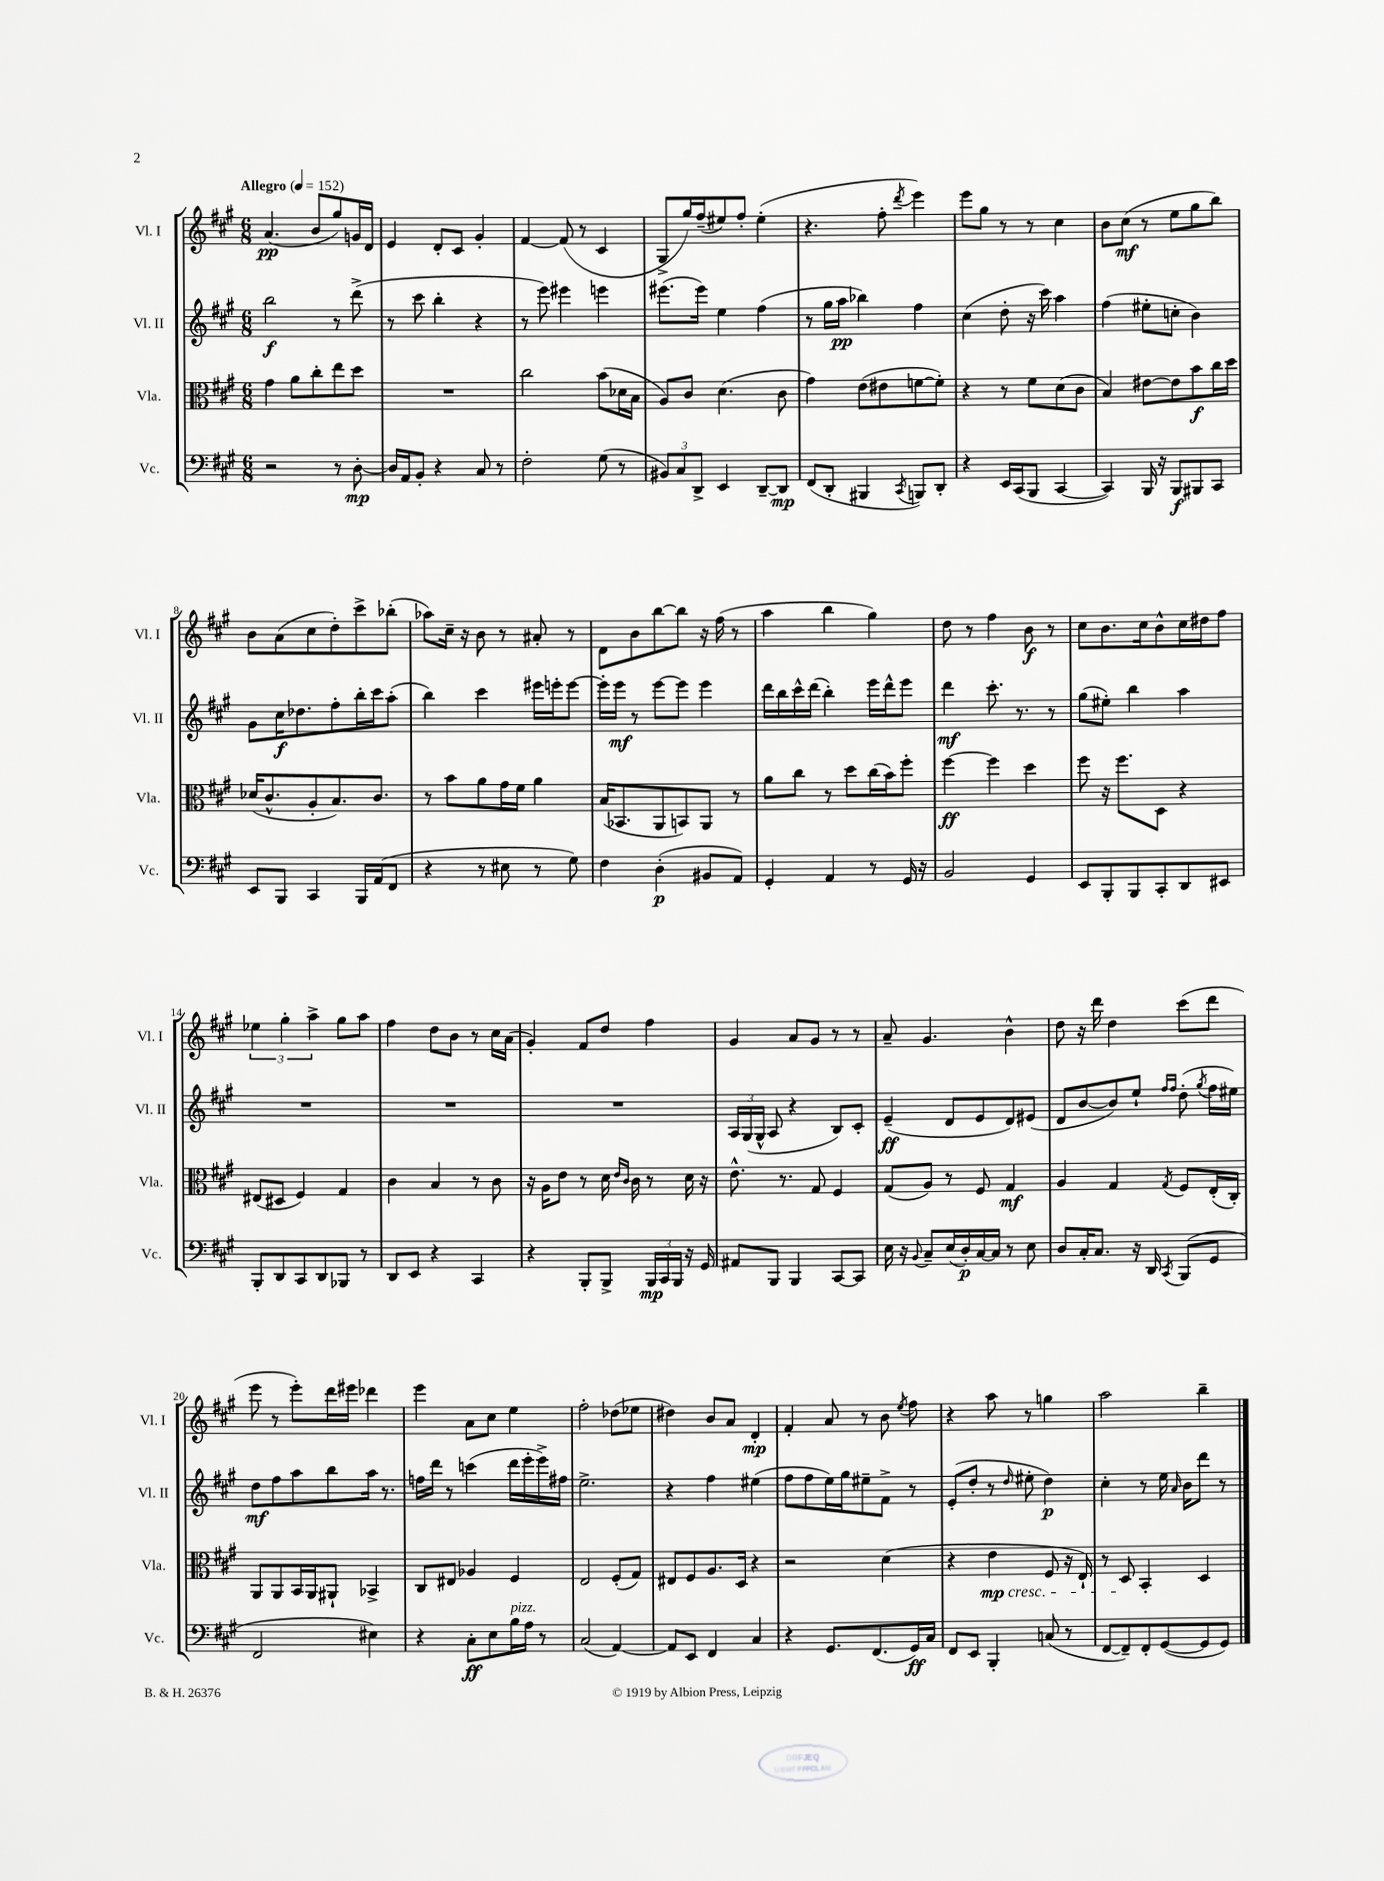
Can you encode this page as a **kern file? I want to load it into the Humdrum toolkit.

**kern	**kern	**kern	**kern
*staff4	*staff3	*staff2	*staff1
*clefF4	*clefC3	*clefG2	*clefG2
*k[f#c#g#]	*k[f#c#g#]	*k[f#c#g#]	*k[f#c#g#]
*M6/8	*M6/8	*M6/8	*M6/8
*MM152	*MM152	*MM152	*MM152
2r	4g#	2bb	(4.a
.	8a	.	.
.	8cc#'	.	8b
8r	8ee	8r	8gg#)
[8D'	8dd	(8ddd^	16g
.	.	.	16d
=	=	=	=
16D]	2.r	8r	4e
16AA	.	.	.
8BB'	.	8ccc#	.
4r	.	4bb'	8d'
.	.	.	8c#
8C#	.	4r	4g#'
8r	.	.	.
=	=	=	=
2F#'	2cc#	8r	[4f#
.	.	8eee)	.
.	.	4eee#	(8f#]
.	.	.	8r
(8G#	(8b	4eee	4c#
8r	16d-	.	.
.	16B	.	.
=	=	=	=
12BB#)	8A)	(8.eee#	8G#^
12C#	.	.	.
.	8c#	.	16gg#)
12DD^	.	.	.
.	.	16eee#)	(16ff#~
4EE	(4.d	4ee	8ee#)
.	.	.	8ff#'
[8DD~	.	(4ff#	(4ee#'
8DD]	8c#	.	.
=	=	=	=
(8FF#	4g#)	8r	4.r
8DD'	.	16gg#	.
.	.	16aa	.
4BBB#	(8e	4bb-)	.
.	8e#	.	8ff#'
8qCC#	.	.	8qddd
8BBB)	[8f	4ff#	4eee)
8DD'	8f'])	.	.
=	=	=	=
4r	4r	(4cc#	8eee
.	.	.	8gg#
16EE	8r	8dd'	8r
(16CC#	.	.	.
8BBB	8f#	16r	8r
.	.	16ccc#)	.
[4CC#	(8d	4aa	4cc#
.	8c#	.	.
=	=	=	=
4CC#])	4B)	(4ff#	8b
.	.	.	(8cc#
16BBB	[8e#	8ee#'	8r
16r	.	.	.
8BBB	8e#]	8cc'	8ee
8BBB#	8b	4b)	8gg#
8CC#	16cc#	.	8bb)
.	16dd	.	.
=	=	=	=
8EE	(16d-	8g#	8b
.	8.c#^^	.	.
8BBB	.	16cc#	(8a
.	.	8.dd-	.
4CC#	8A'	.	8cc#
.	8.B)	8ff#'	8dd')
16BBB	.	16bb'	8ccc#^
(16AA	8.c#	16ccc#	.
8FF#	.	(8aa'	(8bb-'
=	=	=	=
4r	8r	4bb)	8aa-)
.	8b	.	16cc#~
.	.	.	16r
8r	8a	4ccc#	8b
8E#	16g#	.	8r
.	16f#	.	.
8r	4a	16eee#	8a#'
.	.	16eee'	.
8G#)	.	[8eee	8r
=	=	=	=
4F#	(16B	16eee']	8d
.	8.BB-	16eee	.
.	.	8r	8b
(4D'	8AA	[8eee	[8bb
.	8BB)	8eee]	8bb]
8BB#	8AA	4eee	16r
.	.	.	(16ff#
8AA)	8r	.	8r
=	=	=	=
4GG#'	8a	16ddd	4aa
.	.	16bb	.
.	8cc#	16ccc#^^	.
.	.	(16ddd	.
4AA	8r	4bb')	4bb
.	8dd	.	.
8r	(16cc#	16eee	4gg#)
.	16b)	16ddd^^	.
16GG#	8ff#'	8eee	.
16r	.	.	.
=	=	=	=
2BB	[4ff#	4ddd	8dd
.	.	.	8r
.	4ff#]	8.ccc#'	4ff#
.	.	8.r	.
4GG#	4dd	.	8b
.	.	8r	8r
=	=	=	=
8EE	8ff#	(8gg#	8cc#
8BBB'	16r	8ee#')	8.b
.	8.ff#	.	.
8BBB	.	4bb	.
.	.	.	16cc#
8CC#'	8D	.	8b^^
8DD	4r	4aa	16cc#
.	.	.	16dd#
8EE#	.	.	8ff#
=	=	=	=
8BBB'	(8E#	2.r	6ee-
8DD	8D#	.	.
.	.	.	6gg#'
8CC#	4F#)	.	.
.	.	.	6aa^
8DD	.	.	.
8BBB-	4G#	.	8gg#
8r	.	.	8aa
=	=	=	=
8DD	4c#	2.r	4ff#
8EE	.	.	.
4r	4B	.	8dd
.	.	.	8b
4CC#	8r	.	8r
.	8c#	.	16cc#
.	.	.	(16a
=	=	=	=
4r	16r	2.r	4g#')
.	16A	.	.
.	8e	.	.
8BBB'	8r	.	8f#
8BBB^	16d	.	8dd
.	16qqe	.	.
.	16qqc#	.	.
.	16c#	.	.
24BBB	8r	.	4ff#
24CC#	.	.	.
24BBB	.	.	.
16r	16d	.	.
16GG#	16r	.	.
=	=	=	=
8AA#	8.e^^	24A	4g#
.	.	(24G#	.
.	.	24G#^^	.
8BBB	.	8A	.
.	8.r	.	.
4BBB	.	4r	8a
.	8G#	.	8g#
[8CC#	4F#	8B)	8r
8CC#]	.	8c#'	8r
=	=	=	=
16E	(8G#	(4e~	8a~
16r	.	.	.
8qqBB	.	.	.
8C#~	8A)	.	4.g#
(16E	8r	8d	.
16D')	.	.	.
[16C#	8F#	8e	.
16C#]	.	.	.
8r	4G#	8d)	4b^^
8E	.	(8e#	.
=	=	=	=
8D	4A	8d	8dd
16C#'	.	[8b	16r
8.C#	.	.	16ddd
.	4G#	8b])	4dd
16r	.	8ee`	.
16DD	.	.	.
.	.	16qqff#	.
8qCC#	8qG#	16qqff#	.
(8BBB	8F#	(8dd'	(8ccc#
.	.	8qgg#	.
8GG#	(16E'	16ff#	8ddd
.	16C#')	16ee#)	.
=	=	=	=
2FF#	8AA	8dd	8eee
.	8AA	8ff#	8r
.	16BB	8aa	8eee')
.	16AA	.	.
.	8AA#`	8bb	16ddd
.	.	.	16eee#
4E#)	4BB-^	16aa	4ddd-
.	.	8.r	.
=	=	=	=
4r	8C#	16ff	4eee
.	.	16ddd	.
.	8E#	8r	.
8C#'	4A-	(4ccc	8a
8E	.	.	8cc#
16B	4F#	16ddd	4ee
16A	.	16eee'	.
8r	.	16eee^)	.
.	.	16ff#	.
=	=	=	=
(2C#	2E	2.ee^	2ff#'
[4AA)	(8F#'	.	(8dd-
.	8G#)	.	8ee-
=	=	=	=
8AA]	8E#	4r	4dd#)
8EE	8F#	.	.
4FF#	8.A	4ff#	8b
.	.	.	8a
.	16D	.	.
4C#	4r	(4ee#	4d'
=	=	=	=
4r	2r	8ff#	4f#'
.	.	8ff#	.
8.GG#	.	16ee)	8a
.	.	16gg#	.
.	.	8ee#~	8r
(8.FF#	.	.	.
.	(4d	8f#^	8b
.	.	.	8qee
16GG#)	.	8r	8ff#
16C#	.	.	.
=	=	=	=
8FF#	4r	(8e'	4r
8EE	.	8dd'	.
4BBB'	4e	8r	8aa
.	.	16qqdd	.
.	.	8ee#'	8r
(8C	8F#	4dd)	4gg
8r	16r	.	.
.	16E`)	.	.
=	=	=	=
[8FF#	8r	4cc#'	2aa
8FF#~])	8D	.	.
8FF#'	4BB'	8r	.
([8GG#	.	16ee	.
.	.	16qqa	.
.	.	16b	.
8GG#]	4D	8ddd	4bb~
8GG#)	.	8r	.
==	==	==	==
*-	*-	*-	*-
